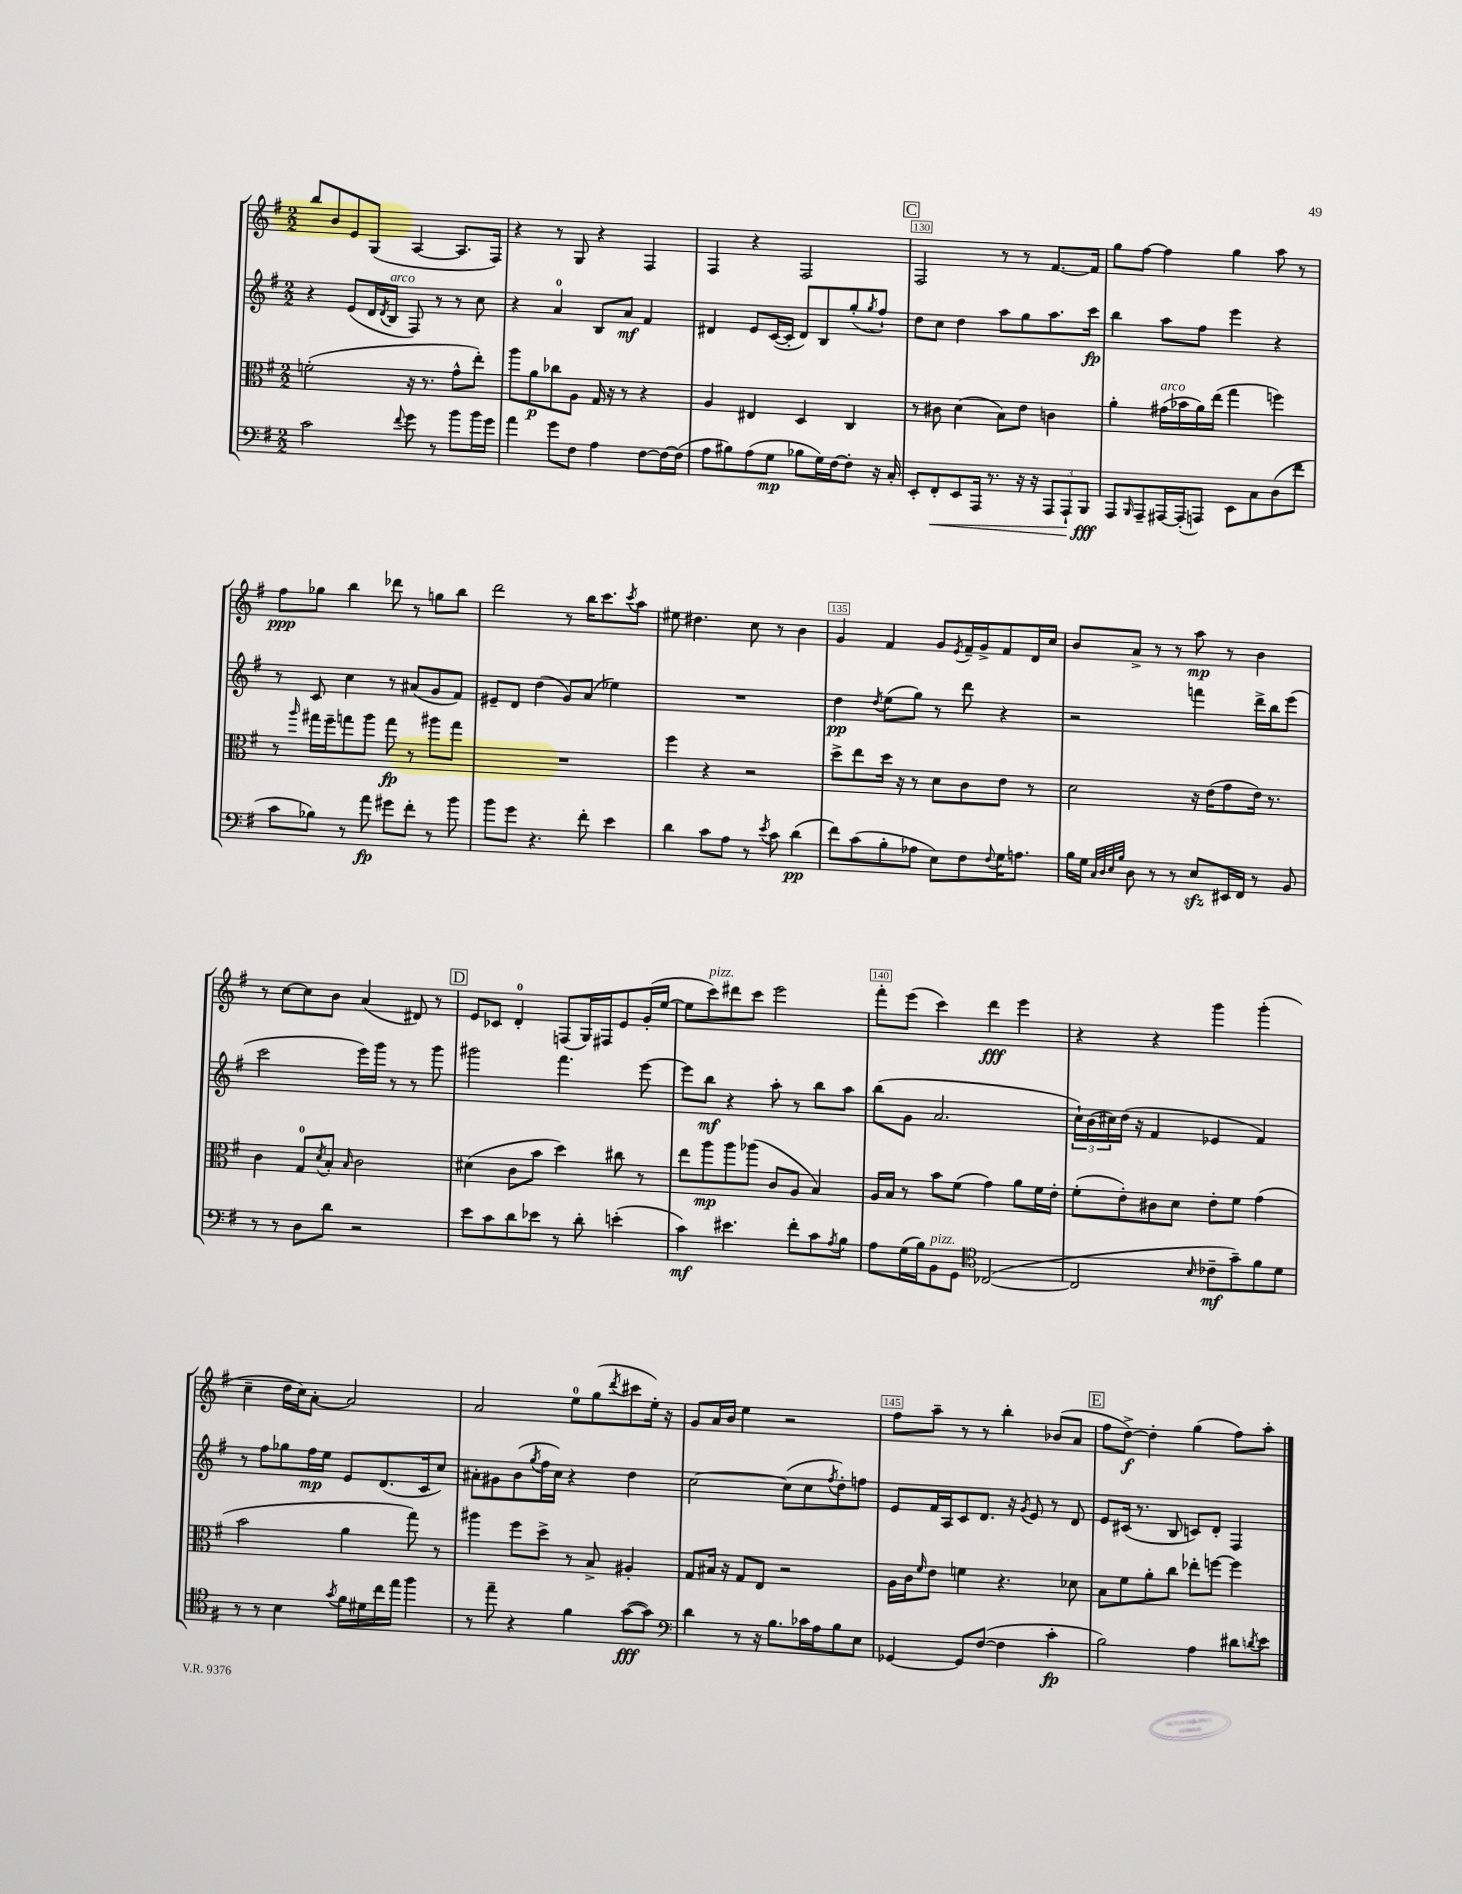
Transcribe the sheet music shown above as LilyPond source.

<<
\new StaffGroup <<
\new Staff = "s0" {
    \clef treble \key g \major \numericTimeSignature \time 2/2
    b''8 b'8 e'8 g8( a4~ a8. fis16) |
    r4 r8 g8 r4 fis4 |
    fis4 r4 fis2 |
    \mark \markup { \box "C" } fis2 r8 r8 fis'8.~ fis'16 |
    g''8 fis''8~ fis''4 g''4 a''8 r8 |
    fis''8\ppp ges''8 b''4 des'''8 r8 g''8 b''8 |
    d'''2 r8 b''16 c'''8. \acciaccatura { c'''8 } a''8 |
    eis''8 dis''4. c''8 r8 b'4 |
    g'4 fis'4 g'8 \acciaccatura { e'8 } fis'16-- g'16-> fis'8 d'16 c''16 |
    b'8 a'8-> r8 r8 a''8\mp r8 b'4 |
    r8 c''8~ c''8 b'8 a'4( dis'8) r8 |
    \mark \markup { \box "D" } e'8 ces'8 d'4-0-. f8( g16) fis16 e'8 g'16-.( e''16~ |
    e''8 c'''8^\markup { \italic "pizz." }) dis'''8 c'''8 e'''2 |
    fis'''8-. e'''8( c'''4) d'''4\fff e'''4 |
    r4 r4 g'''4 g'''4-.( |
    c''4-- d''16 c''16) a'8~-. a'2 |
    a'2 e''8-0 g''8( \acciaccatura { d'''8 } cis'''8 e''16-.) r16 |
    g'8 a'16 b'16 e''4 r2 |
    fis''8 a''8-- r8 r8 b''4-. bes'8( a'8 |
    \mark \markup { \box "E" } fis''8 d''8~->\f) d''4-. g''4( fis''8) a''8-. \bar "|." |
}
\new Staff = "s1" {
    \clef treble \key g \major \numericTimeSignature \time 2/2
    r4 e'8( d'16 \acciaccatura { d'8 } b16^\markup { \italic "arco" } fis8) r8 r8 c''8 |
    r4 a'4-0 b8 a'8\mf fis'4 |
    dis'4 e'8 c'16~( c'16-. dis'8) b8 g''8-.( \acciaccatura { g''8 } fis''8-!) |
    \mark \markup { \box "C" } d''8 c''8 d''4 a''8 g''8 a''8. c'''16\fp |
    b''4 a''8 fis''8 e'''4 r4 |
    r8 c'8 c''4 r8 ais'8( g'8 fis'8) |
    eis'8-- d'8 d''4( g'8) a'8( ees''4) |
    R1 |
    d''4\pp \acciaccatura { d''8 } e''8( g''8) r8 d'''8 r4 |
    r2 f'''4 d'''16-> b''16 e'''8( |
    c'''2 e'''16) g'''16 r8 r8 g'''8 |
    \mark \markup { \box "D" } gis'''2 fis'''4. e'''8~ |
    e'''8 b''8\mf r4 a''8-. r8 b''8 a''8 |
    b''8( g'8 a'2. |
    \tuplet 3/2 { c''16-!) b'16( cis''16) } d''16( r16 fis'4 ees'4 fis'4) |
    r8 fis''8 ges''8 fis''16\mp e''16 e'8 d'8.( c'16 c''8) |
    ais'8-. gis'8 b'8( \acciaccatura { g''8 } fis''16 c''16) r4 d''4 |
    c''2~ c''8( c''8 \acciaccatura { fis''8 } d''8-.) f''8 |
    e'8 fis'16 a16 c'8 d'8. r16 \acciaccatura { g'8 } e'8 r8 d'8 |
    \mark \markup { \box "E" } e'8 cis'16( r8. b8 c'8) d'8-. fis4 \bar "|." |
}
\new Staff = "s2" {
    \clef alto \key g \major \numericTimeSignature \time 2/2
    f'2-.( r16 r8. g'8-^ e''8-.) |
    a''8 a'8\p ces''8 a8 g16 r16 r8 r4 |
    a4 eis4 d4 c4 |
    \mark \markup { \box "C" } r8 cis'8 d'4( b8) e'8 c'4 |
    a'4-. gis'16^\markup { \italic "arco" }( bes'16 a'16) e''16( g''4 f''4) |
    r8 \grace { a''16 } gis''16 fis''16-- g''8 a''8 g''8\fp r8 ais''8 g''8 |
    R1 |
    fis''4 r4 r2 |
    d''8-> e''8 d''16 r16 r8 d'8 c'8 e'8 r8 |
    d'2 r16 e'16( g'8 e'16) r8. |
    c'4 g8-0 \acciaccatura { d'8 } b8-. \grace { b16 } c'2 |
    \mark \markup { \box "D" } dis'4( c'8 b'8 d''4) cis''8 r8 |
    e''8 a''8\mp a''8 aes''8( c'8 a8 b4) |
    a16 b16 r8 b'8 fis'8( g'4) a'8 fis'16 e'16-. |
    fis'8-.( e'8-.) cis'8 d'8 e'8-. fis'8 g'4( |
    b'2 a'4 g''8) r8 |
    ais''4 fis''8 d''8-> r8 b8-> ais4-. |
    g8 bis16 r16 g8 e8 r2 |
    a16 c'16 \grace { fis'16 } e'8 f'4 r4. des'8 |
    \mark \markup { \box "E" } b8 fis'8 a'8-. c''8 ees''8-. f''8~ f''4 \bar "|." |
}
\new Staff = "s3" {
    \clef bass \key g \major \numericTimeSignature \time 2/2
    c'2 \appoggiatura { fis'8 } g'8 r8 b'8 b'16 g'16 |
    a'4 g'8 fis8 a4 fis8~ fis16~ fis16( |
    a8 bis8) a8( g8\mp bes8 g16) fis16~ fis8-. r16 c16-. |
    \mark \markup { \box "C" } e,8-. fis,8-.\< e,8 a,,16 r8. r16 r16 \tuplet 3/2 { a,,8 a,,8-! b,,8\fff\! } |
    a,,8 \grace { b,,16 } a,,8-- ais,,16~ ais,,16-.( a,,8) e,8 c8 d8( fis'8 |
    c'8 bes8) r8 a'8\fp gis'8 fis'8-. r8 b'8 |
    b'8 g'8 r4. fis'8-. e'4 |
    d'4 c'8 a8 r8 \acciaccatura { e'8 } c'8 d'4\pp( |
    fis'8) c'8( b8-. aes8 e8) fis8 \appoggiatura { fis8 } g16 a8. |
    b16 g16 \grace { c32 d32 e32 b32 } d8 r8 r8 e8\sfz eis,16 fis,16 r8 b,8 |
    r8 r8 d8 d'8 r2 |
    \mark \markup { \box "D" } e'8 c'8 d'8 ees'8 r8 d'8-. e'4-.( |
    c'4\mf) eis'4. fis'8-. c'8 \acciaccatura { a8 } b8 |
    a8 g16( b16) b,8^\markup { \italic "pizz." } g,8 \clef tenor ces2~( |
    ces2 \grace { b16 } ces'8--\mf g'8--) fis'8 d'8 |
    r8 r8 b4 \acciaccatura { g'8 } fis'16 dis'16 c''16 e''16 fis''4 |
    r8 e''8-- r4 fis'4 g'8~\fff( g'8) |
    \clef bass d'4 r8 r16 b8. ces'16 a16 b8 e8 |
    ges,4~ ges,8 fis8~( fis4 c'4-.\fp |
    \mark \markup { \box "E" } b2) a4 dis'8 \acciaccatura { d'8 } e'8 \bar "|." |
}
>>
>>
\layout { \context { \Score currentBarNumber = #127 \override BarNumber.break-visibility = ##(#f #t #t) barNumberVisibility = #(every-nth-bar-number-visible 5) \override BarNumber.stencil = #(make-stencil-boxer 0.1 0.3 ly:text-interface::print) } }
